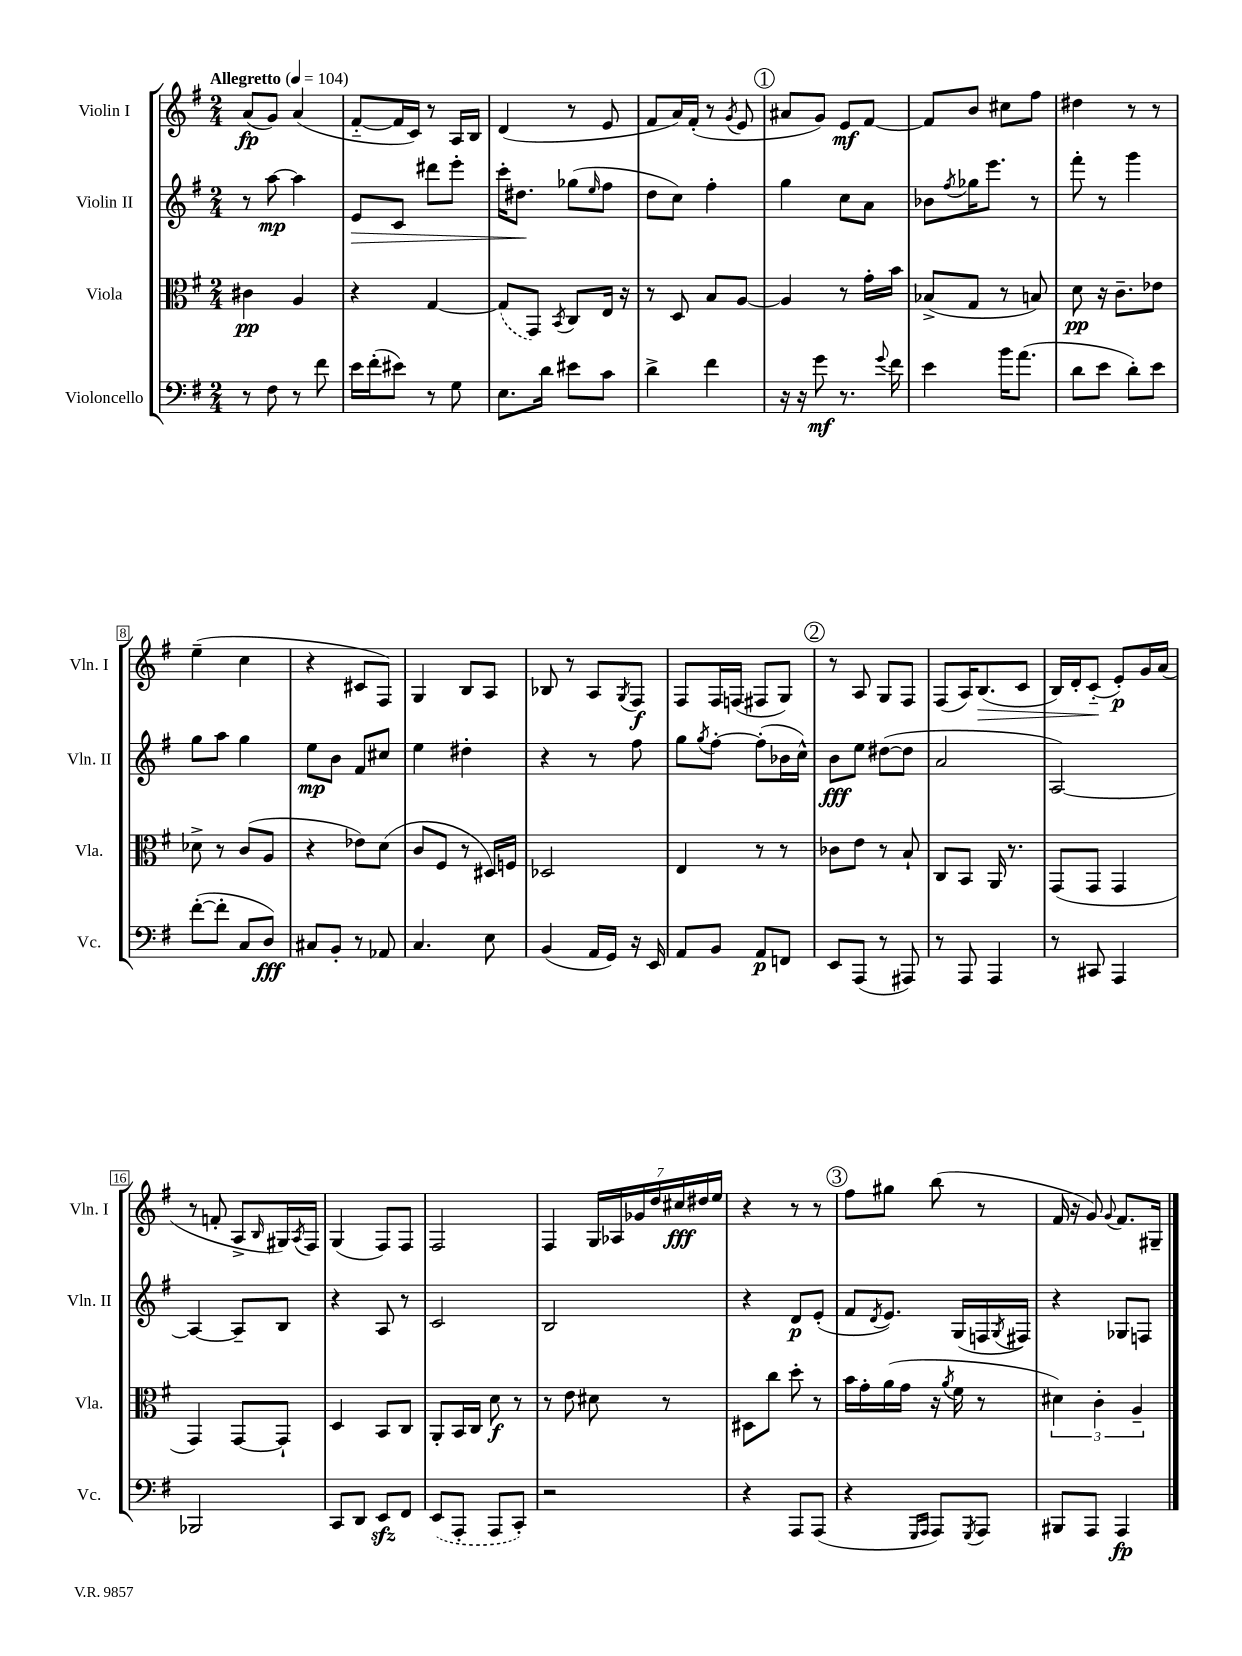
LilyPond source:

<<
\new StaffGroup <<
\new Staff = "s0" \with { instrumentName = "Violin I" shortInstrumentName = "Vln. I" } {
    \clef treble \key g \major \numericTimeSignature \time 2/4 \tempo "Allegretto" 4 = 104
    a'8\fp( g'8) a'4( |
    fis'8~-_ fis'16 c'16) r8 a16 b16 |
    d'4( r8 e'8 |
    fis'8 a'16) fis'16-.( r8 \acciaccatura { g'8 } e'8 |
    \mark \markup { \circle "1" } ais'8 g'8) e'8\mf fis'8~ |
    fis'8 b'8 cis''8 fis''8 |
    dis''4 r8 r8 |
    e''4--( c''4 |
    r4 cis'8 fis8) |
    g4 b8 a8 |
    bes8 r8 a8 \acciaccatura { g8 } fis8\f |
    fis8 fis16 f16( fis8 g8) |
    \mark \markup { \circle "2" } r8 a8 g8 fis8 |
    fis8( a16) b8.\>( c'8 |
    b16) d'16-. c'8-_\!( e'8-.\p) g'16 a'16( |
    r8 f'8-. a8-> \grace { b16 } gis16) \acciaccatura { a8 } fis16 |
    g4( fis8) fis8 |
    fis2 |
    fis4 \tuplet 7/4 { g16 aes16 ges'16 d''16 cis''16\fff dis''16 e''16 } |
    r4 r8 r8 |
    \mark \markup { \circle "3" } fis''8 gis''8 b''8( r8 |
    fis'16 r16 g'8) \appoggiatura { g'8 } fis'8. gis16-- \bar "|." |
}
\new Staff = "s1" \with { instrumentName = "Violin II" shortInstrumentName = "Vln. II" } {
    \clef treble \key g \major \numericTimeSignature \time 2/4
    r8 a''8~\mp a''4 |
    e'8\> c'8 dis'''8 e'''8-. |
    c'''16-. dis''8.\! ges''8( \grace { e''16 } fis''8 |
    d''8 c''8) fis''4-. |
    \mark \markup { \circle "1" } g''4 c''8 a'8 |
    bes'8 \acciaccatura { fis''8 } ges''16 e'''8. r8 |
    fis'''8-. r8 g'''4 |
    g''8 a''8 g''4 |
    e''8\mp b'8 fis'8 cis''8 |
    e''4 dis''4-. |
    r4 r8 fis''8 |
    g''8 \acciaccatura { g''8 } fis''8~-. fis''8-.( bes'16 c''16-^) |
    \mark \markup { \circle "2" } b'8\fff e''8 dis''8~( dis''8 |
    a'2 |
    a2~) |
    a4~ a8-- b8 |
    r4 a8 r8 |
    c'2 |
    b2 |
    r4 d'8\p e'8-.( |
    \mark \markup { \circle "3" } fis'8 \acciaccatura { d'8 } e'8.) g16( f16 \acciaccatura { g8 } fis16) |
    r4 ges8 f8 \bar "|." |
}
\new Staff = "s2" \with { instrumentName = "Viola" shortInstrumentName = "Vla." } {
    \clef alto \key g \major \numericTimeSignature \time 2/4
    cis'4\pp a4 |
    r4 g4~ |
    \once \slurDashed g8( g,8) \acciaccatura { b,8 } c8 e16 r16 |
    r8 d8 b8 a8~ |
    \mark \markup { \circle "1" } a4 r8 g'16-. b'16 |
    bes8->( g8 r8 b8) |
    d'8\pp r16 c'8.-- ees'8 |
    des'8-> r8 c'8( a8 |
    r4 ees'8) d'8( |
    c'8 fis8 r8 dis16) f16 |
    des2 |
    e4 r8 r8 |
    \mark \markup { \circle "2" } ces'8 e'8 r8 b8-! |
    c8 b,8 a,16 r8. |
    g,8( g,8 g,4 |
    g,4) g,8~ g,8-! |
    d4 b,8 c8 |
    a,8-. b,16 c16 d'8\f r8 |
    r8 e'8 dis'8 r8 |
    dis8 c''8 d''8-. r8 |
    \mark \markup { \circle "3" } b'16 g'16-. a'16( g'16 r16 \acciaccatura { a'8 } fis'16 r8 |
    \tuplet 3/2 { dis'4) c'4-. a4-- } \bar "|." |
}
\new Staff = "s3" \with { instrumentName = "Violoncello" shortInstrumentName = "Vc." } {
    \clef bass \key g \major \numericTimeSignature \time 2/4
    r8 fis8 r8 fis'8 |
    e'16 fis'16-.( eis'8) r8 g8 |
    e8. d'16 eis'8 c'8 |
    d'4-> fis'4 |
    \mark \markup { \circle "1" } r16 r16 g'8\mf r8. \appoggiatura { g'8 } fis'16 |
    e'4 b'16 a'8.( |
    d'8 e'8 d'8-.) e'8 |
    fis'8~-.( fis'8-. c8 d8\fff) |
    cis8 b,8-. r8 aes,8 |
    c4. e8 |
    b,4( a,16 g,16) r16 e,16 |
    a,8 b,8 a,8\p f,8 |
    \mark \markup { \circle "2" } e,8 a,,8( r8 ais,,8) |
    r8 a,,8 a,,4 |
    r8 cis,8 a,,4 |
    bes,,2 |
    c,8 d,8 e,8\sfz fis,8 |
    \once \slurDashed e,8( a,,8-. a,,8 c,8-.) |
    r2 |
    r4 a,,8 a,,8( |
    \mark \markup { \circle "3" } r4 \grace { g,,16 a,,16 } a,,8) \acciaccatura { g,,8 } a,,8 |
    bis,,8 a,,8 a,,4\fp \bar "|." |
}
>>
>>
\layout { \context { \Score \override BarNumber.stencil = #(make-stencil-boxer 0.1 0.3 ly:text-interface::print) } }
